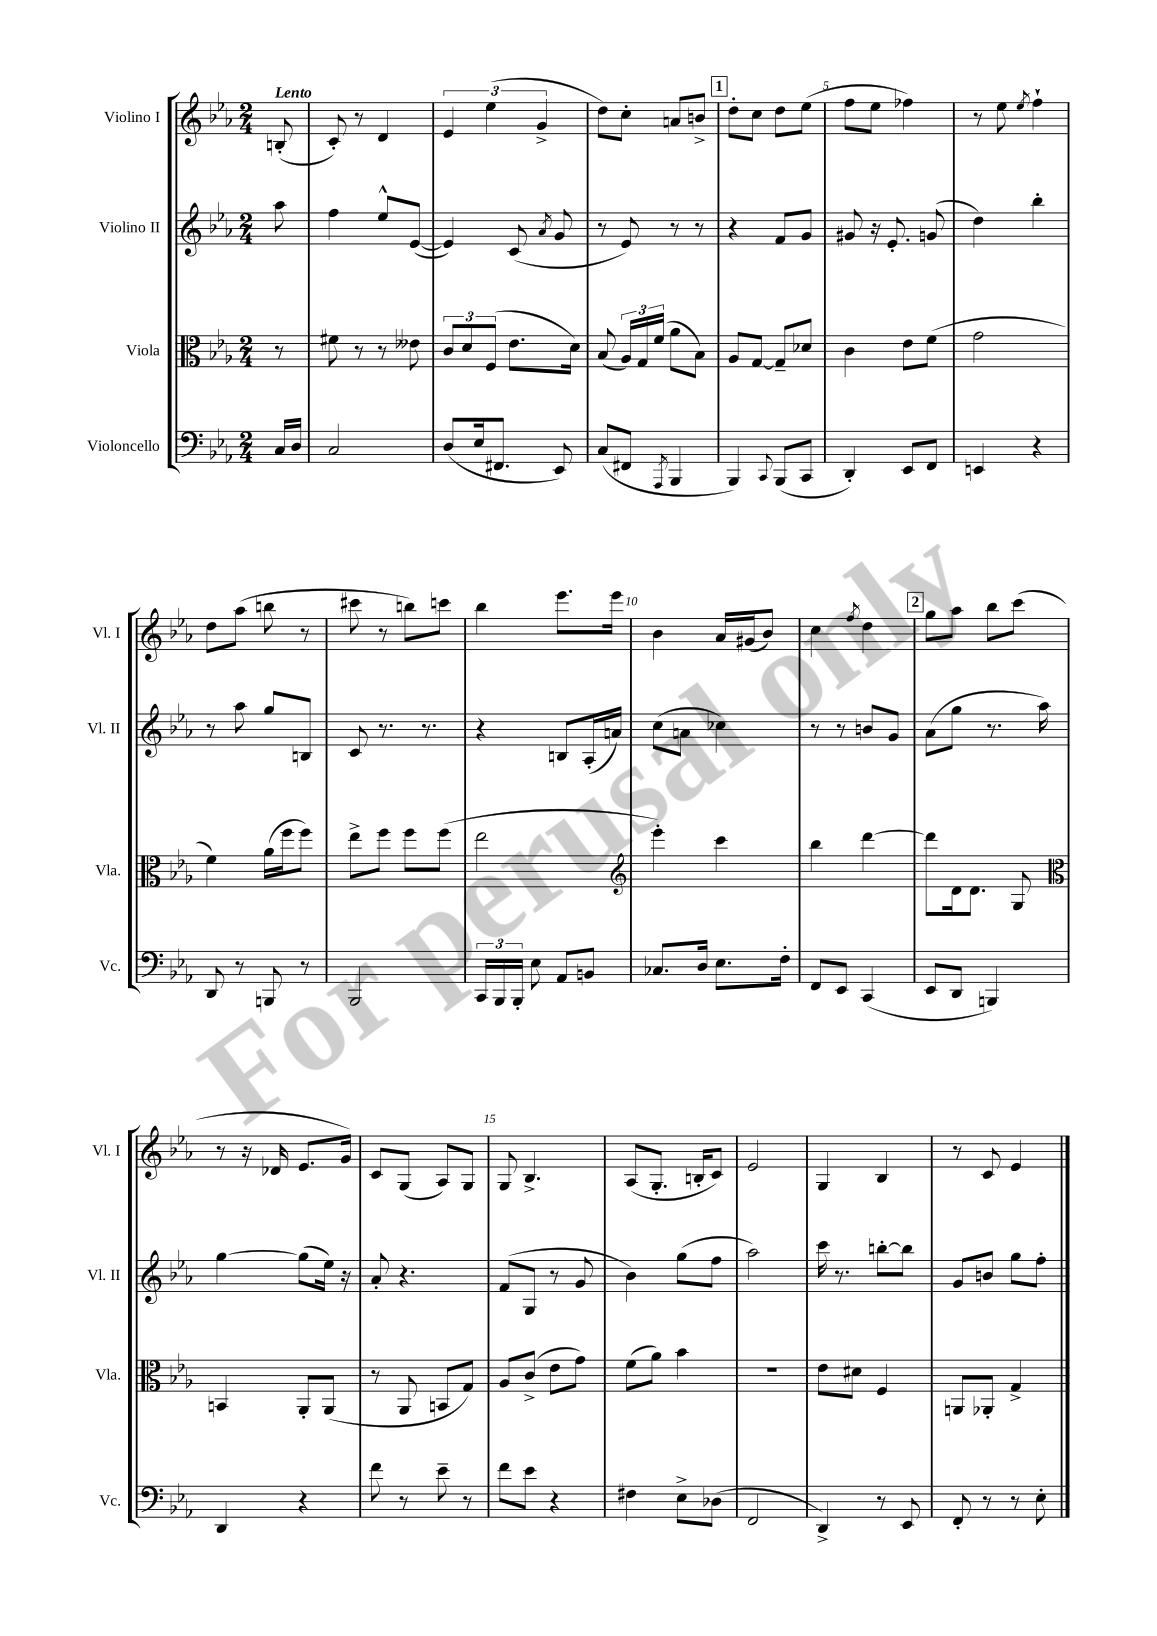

**kern	**kern	**kern	**kern
*staff4	*staff3	*staff2	*staff1
*clefF4	*clefC3	*clefG2	*clefG2
*k[b-e-a-]	*k[b-e-a-]	*k[b-e-a-]	*k[b-e-a-]
*M2/4	*M2/4	*M2/4	*M2/4
16C	8r	8aa-	(8B'
16D	.	.	.
=	=	=	=
2C	8f#	4ff	8c')
.	8r	.	8r
.	8r	8ee-^^	4d
.	8e--	([8e-	.
=	=	=	=
(8D	12c	4e-])	6e-
.	12d	.	.
16E-	.	.	.
.	(12F	.	(6ee-
8.FF#	.	.	.
.	8.e-	(8c	.
.	.	.	6g^
.	.	8qa-	.
8EE-)	.	8g	.
.	16d)	.	.
=	=	=	=
(8C	(8B-	8r	8dd)
8FF#	24A-)	8e-)	8cc'
.	24G	.	.
.	(24f	.	.
8qAAA-	.	.	.
4BBB-	8a-	8r	8a
.	8B-)	8r	8b^
=	=	=	=
4BBB-)	8A-	4r	8dd'
.	[8G	.	8cc
8qqCC	.	.	.
(8BBB-	8G~]	8f	8dd
8CC	8d-	8g	(8ee-
=	=	=	=
4DD')	4c	8g#	8ff
.	.	16r	8ee-
.	.	8.e-'	.
8EE-	8e-	.	4ff-)
8FF	(8f	(8g	.
=	=	=	=
4EE	2g	4dd)	8r
.	.	.	8ee-
.	.	.	8qee-
4r	.	4bb-'	4ff`
=	=	=	=
8DD	4f)	8r	8dd
8r	.	8aa-	(8aa-
8BBB	(16a-	8gg	8bb
.	16ff	.	.
8r	8ff)	8B	8r
=	=	=	=
2BBB-	8ee-^	8c	8ccc#
.	8ff	8.r	8r
.	8ff	.	8bb)
.	.	8.r	.
.	(8ff	.	8ccc
=	=	=	=
24CC	2ee-	4r	4bb-
24BBB-	.	.	.
24BBB-'	.	.	.
8E-	.	.	.
8AA-	.	8B	8.eee-
8BB	.	(16A-'	.
.	.	16a)	16eee-
=	=	=	=
*	*clefG2	*	*
8.C-	4eee-')	(8cc	4b-
.	.	8a	.
16D	.	.	.
8.E-	4ccc	4cc-)	16a-
.	.	.	(16g#
.	.	.	8b-)
16F'	.	.	.
=	=	=	=
8FF	4bb-	8r	4cc
8EE-	.	8r	.
.	.	.	8qff
(4CC	[4ddd	8b	4dd
.	.	8g	.
=	=	=	=
8EE-	8ddd]	(8a-	8gg
8DD	16d	8gg	8aa-
.	8.d	.	.
4BBB)	.	8.r	8bb-
.	8G	.	(8ccc
.	.	16aa-)	.
=	=	=	=
*	*clefC3	*	*
4DD	4BB	[4gg	8r
.	.	.	16r
.	.	.	16d-
4r	8AA-'	(8gg]	8.e-
.	(8AA-	16ee-)	.
.	.	16r	16g)
=	=	=	=
8f	8r	8a-'	8c
8r	8AA-	4.r	(8G
8e-~	8BB	.	8A-)
8r	8G)	.	8G
=	=	=	=
8f	8A-	(8f	8G
8e-	(8c^	8G	4.B-^
4r	8e-	8r	.
.	8g)	8g	.
=	=	=	=
4F#	(8f	4b-)	(8A-
.	8a-)	.	8.G'
8E-^	4b-	(8gg	.
.	.	.	16B'
(8D-	.	8ff	8c)
=	=	=	=
2FF	2r	2aa-)	2e-
=	=	=	=
4DD^)	8e-	16ccc	4G
.	.	8.r	.
.	8d#	.	.
8r	4F	[8bb'	4B-
8EE-	.	8bb]	.
=	=	=	=
8FF'	8AA	8g	8r
8r	8AA-'	8b	8c
8r	4G^	8gg	4e-
8E-'	.	8ff'	.
==	==	==	==
*-	*-	*-	*-
